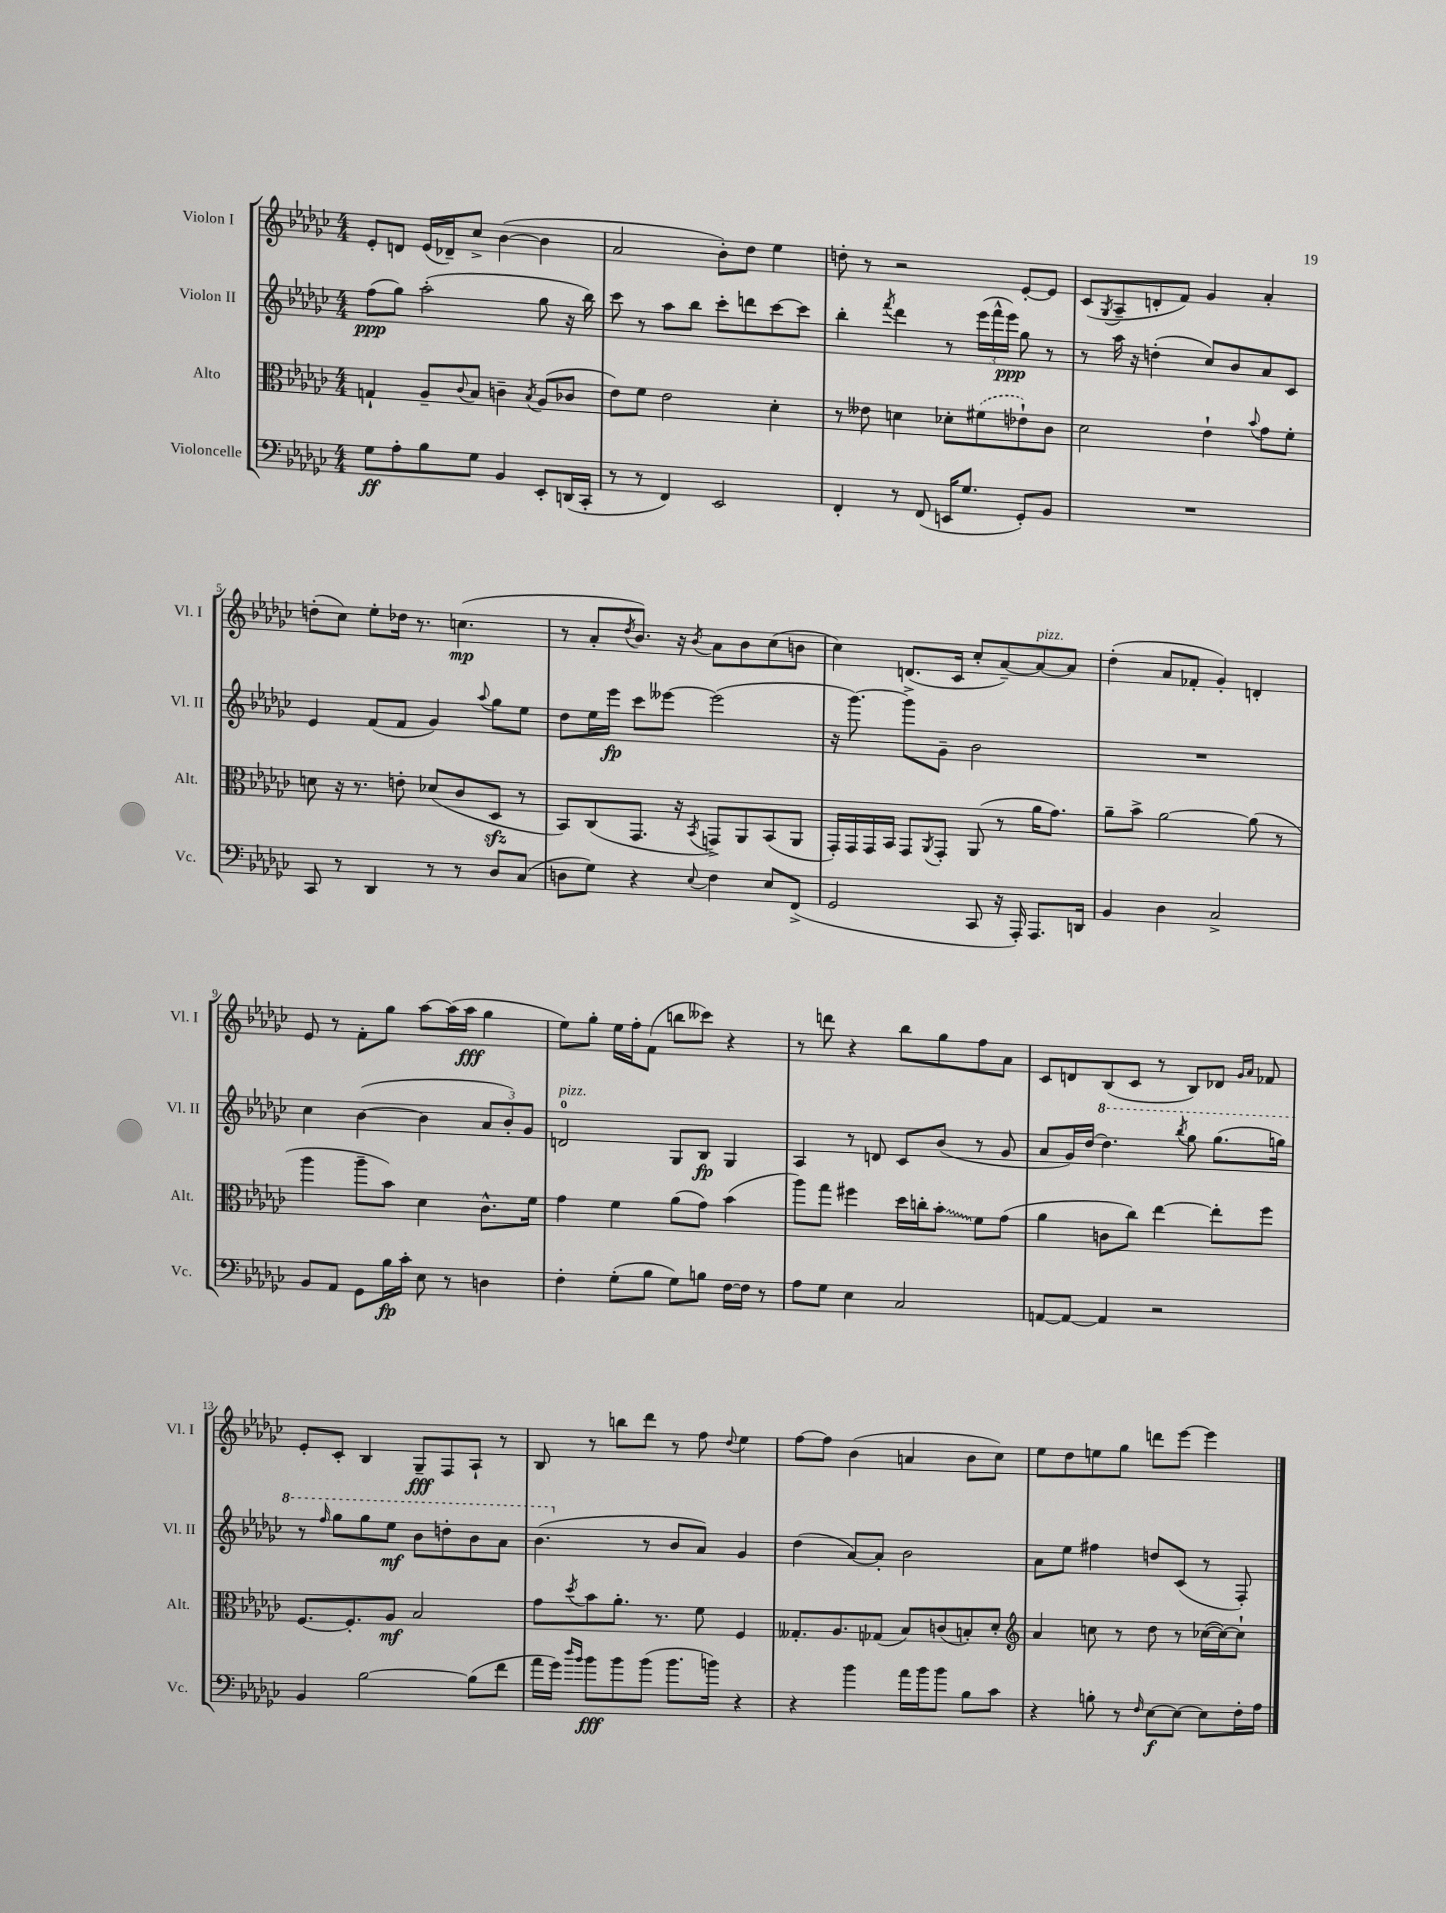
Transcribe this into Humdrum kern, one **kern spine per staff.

**kern	**kern	**kern	**kern
*staff4	*staff3	*staff2	*staff1
*clefF4	*clefC3	*clefG2	*clefG2
*k[b-e-a-d-g-c-]	*k[b-e-a-d-g-c-]	*k[b-e-a-d-g-c-]	*k[b-e-a-d-g-c-]
*M4/4	*M4/4	*M4/4	*M4/4
8G-	4G`	(8ff	8e-'
8A-'	.	8gg-)	8d
8B-	8A-~	(2aa-'	(16e-
.	.	.	16d-~)
.	8qqc-	.	.
8G-	8B-	.	8cc-^
4BB-	4c~	.	([4b-
.	8qB-	.	.
8EE-'	(8A-	8gg-	4b-]
(16DD	8c-	16r	.
16CC-'	.	16bb-)	.
=	=	=	=
8r	8e-)	8ccc-	2a-
8r	8f	8r	.
4FF)	2e-	8aa-	.
.	.	8bb-	.
2EE-	.	8ccc-'	8b-')
.	.	8ddd	8dd-
.	4d-'	[8ccc-	4ee-
.	.	8ccc-]	.
=	=	=	=
4FF'	8r	4bb-'	8dd'
.	8e--	.	8r
.	.	8qfff	.
8r	4d	4ddd-	2r
(8FF	.	.	.
16EE	8d-'	8r	.
8.G-	.	.	.
.	(8f#	(24eee-	.
.	.	24fff^^	.
.	.	24eee-)	.
8GG-')	8e-`)	8gg-	[8e-'
8BB-	8c-	8r	8e-]
=	=	=	=
1r	2d-	8r	(8c-
.	.	.	8qG-
.	.	16aa-	8A-~
.	.	16r	.
.	.	(4dd'	8d'
.	.	.	8f)
.	4e-`	8cc-)	4g-
.	.	8b-	.
.	8qqb-	.	.
.	8g-	8a-	4a-'
.	8f'	8c-	.
=	=	=	=
8CC-	8d	4e-	(8dd'
8r	16r	.	8cc-)
.	8.r	.	.
4DD-	.	(8f	8ee-'
.	8e'	8f	16dd-
.	.	.	8.r
8r	(8d-	4g-)	.
8r	8c-	.	(4.cc
.	.	8qqaa-	.
8D-	8D-	8gg-	.
(8C-	8r	8ee-	.
=	=	=	=
8D	8BB-)	8dd-	8r
8G-)	(8C-	16ee-	8a-'
.	.	16eee-	.
.	.	.	8qdd-
4r	8.GG-	8ccc-	8.b-)
.	.	[8eee--	.
.	16r	.	16r
8qqE-	8qBB-	.	8qb-
4F	8GG^)	(2eee--]	8a-
.	8AA-	.	8b-
8E-	(8BB-	.	(8cc-
(8FF^	8AA-	.	8b
=	=	=	=
2GG-	16GG-')	16r	4cc-)
.	16GG-	[8.ggg-)	.
.	16GG-	.	.
.	16BB-	.	.
.	8GG-	8ggg-^]	(8.d
.	8qAA-	.	.
.	8GG-'	8g-~	.
.	.	.	16c-
8CC-	(8AA-	2b-	8cc-'
16r	8r	.	[8a-~)
16AAA-')	.	.	.
8.AAA-	16a-	.	8a-_
.	8.g-)	.	.
.	.	.	8a-]
16DD	.	.	.
=	=	=	=
4BB-	8a-~	1r	(4dd-'
.	8b-^	.	.
4D-	[2a-	.	8a-
.	.	.	8f-'
2C-^	.	.	4g-')
.	(8a-]	.	4d'
.	8r	.	.
=	=	=	=
8BB-	4aa-	4cc-	8e-
8AA-	.	.	8r
8GG-	8aa-~	([4b-	8f'
16B-	8b-)	.	8gg-
16c-'	.	.	.
8E-	4d-	4b-]	[8aa-
8r	.	.	(16aa-]
.	.	.	16aa-
4D	8.c-^^	12a-	4gg-
.	.	12b-')	.
.	.	12g-	.
.	16f	.	.
=	=	=	=
4F'	4g-	2d	8ee-)
.	.	.	8gg-'
(8G-'	4f	.	16ee-
.	.	.	16ff'
8B-	.	.	(8f
8G-)	(8a-	8G-	8bb
8B	8g-)	8B-	8ccc--)
[16F	(4b-	4G-	4r
16F]	.	.	.
8r	.	.	.
=	=	=	=
8A-	8aa-)	4A-	8r
8G-	8gg-	.	8ddd
4E-	4ff#	8r	4r
.	.	8d	.
2C-	16dd-	8c-	8bb-
.	16cc'	.	.
.	8b-'	(8b-	8gg-
.	8f	8r	8ff
.	(8g-	8g-	8a-
=	=	=	=
[8AA	4a-	8a-	8c-
8AA_	.	16g-)	8d
.	.	(16dd-	.
4AA]	8c	4.ddd-)	(8B-
.	8cc-)	.	8c-
2r	[4ee-	.	8r
.	.	8qbbb-	.
.	.	8ggg-	8B-)
.	8ee-']	(8.ggg-	8d-
.	.	.	16qqg-
.	.	.	16qqa-
.	8ff	.	8f-
.	.	16ggg)	.
=	=	=	=
4BB-	[8.F	8r	8e-'
.	.	16qqfff	.
.	.	8ggg-	8c-'
.	8.F']	.	.
[2B-	.	8ggg-	4B-
.	8A-	8eee-	.
.	2B-	8bb-	8G-~
.	.	8ddd'	8F
(8B-]	.	8bb-	8A-`
8f	.	8aa-	8r
=	=	=	=
16a-	8g-	(4.bb-	8B-
16g-)	.	.	.
16qqdd-	.	.	.
16qqb-	8qdd-	.	.
8b-	8b-	.	8r
8b-	8.a-'	.	8bb
(8b-	.	8r	8ddd-
.	8.r	.	.
8.b-	.	8b-	8r
.	8f	8a-)	8ff
16b)	.	.	.
.	.	.	8qqdd-
4r	4F	4g-	4ee-
=	=	=	=
4r	8.G--'	(4dd-	[8ff
.	.	.	8ff]
.	8.A-	.	.
4b-	.	[8a-)	(4b-
.	(8G-	8a-']	.
16a-	8B-)	2b-	4a
16b-	.	.	.
8b-	(8c	.	.
8B-	8B')	.	8b-
8c-	8d-'	.	8cc-)
=	=	=	=
*	*clefG2	*	*
4r	4a-	8a-	8ee-
.	.	8ee-	8dd-
8B'	8cc	4ff#	8ee
8r	8r	.	8gg-
16qqF	.	.	.
[8E-	8dd-	8dd	8ddd
8E-_	8r	(8c-	[8eee-
8E-]	([16cc-	8r	4eee-]
.	16cc-_)	.	.
16F'	8cc-`]	8F')	.
16A-	.	.	.
==	==	==	==
*-	*-	*-	*-
